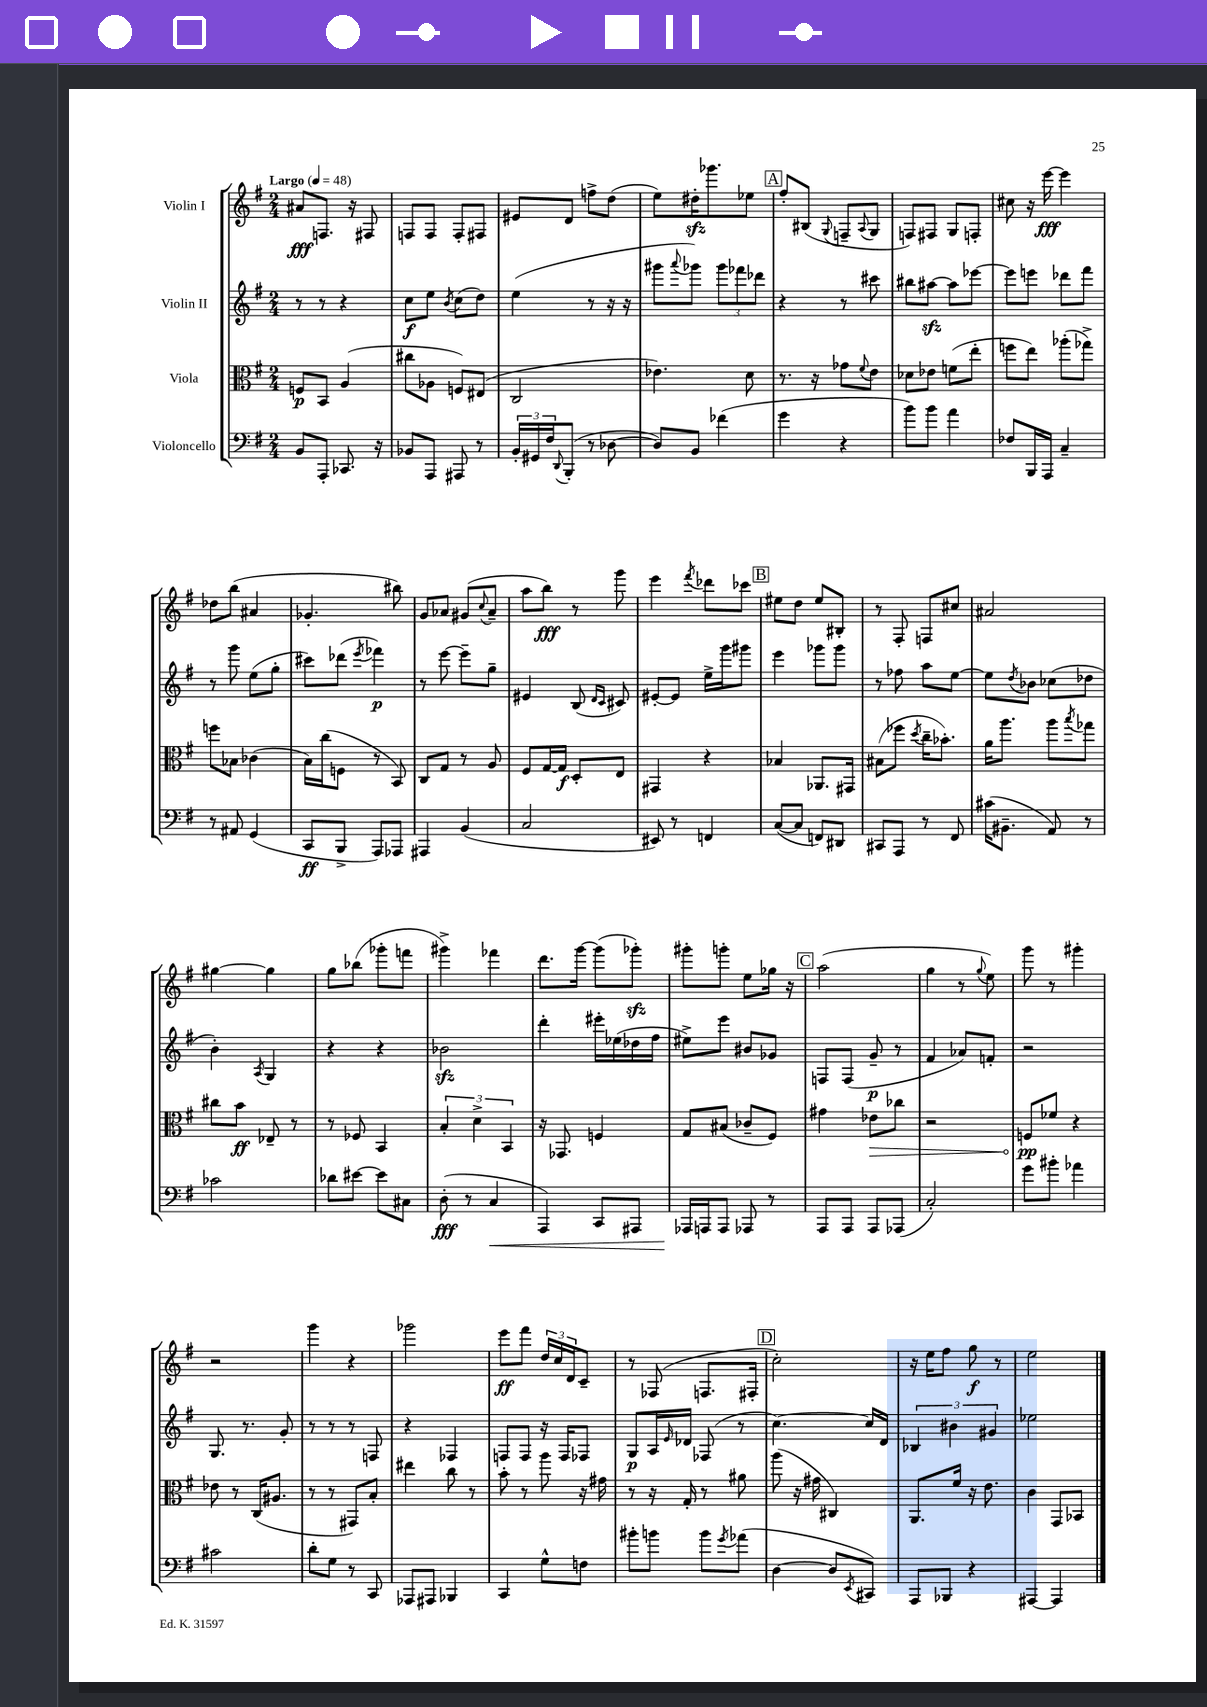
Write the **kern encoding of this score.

**kern	**dynam	**kern	**dynam	**kern	**dynam	**kern	**dynam
*part4	*part4	*part3	*part3	*part2	*part2	*part1	*part1
*staff4	*staff4	*staff3	*staff3	*staff2	*staff2	*staff1	*staff1
*I"Violoncello	*	*I"Viola	*	*I"Violin II	*	*I"Violin I	*
*clefF4	*	*clefC3	*	*clefG2	*	*clefG2	*
*k[f#]	*	*k[f#]	*	*k[f#]	*	*k[f#]	*
*M2/4	*	*M2/4	*	*M2/4	*	*M2/4	*
*MM48	*	*MM48	*	*MM48	*	*MM48	*
=1	=1	=1	=1	=1	=1	=1	=1
!	!	!	!	!	!	!LO:TX:a:B:t=Largo	!
8BB/L	.	8Fn/L	p	8r	.	8a#X/L	fff
8AAA'/J	.	8BB/J	.	8r	.	8.Fn/J	.
8.CC-X/	.	(4A/	.	4r	.	.	.
.	.	.	.	.	.	16r	.
.	.	.	.	.	.	8F#X/	.
16r	.	.	.	.	.	.	.
=2	=2	=2	=2	=2	=2	=2	=2
8BB-X/L	.	8cc#X\L	.	8cc\L	f	8Fn/L	.
8AAA/J	.	8A-X\J	.	8ee\J	.	8F/J	.
.	.	.	.	8qb/	.	.	.
8AAA#X/	.	8Fn/L)	.	(8cc\L	.	8F'/L	.
8r	.	(8E#X/J	.	8dd\J)	.	8F#X/J	.
=3	=3	=3	=3	=3	=3	=3	=3
24BB'/LL	.	2C/	.	(4ee\	.	8e#X/L	.
24GG#X/	.	.	.	.	.	.	.
24F#/J	.	.	.	.	.	.	.
8qqDD/	.	.	.	.	.	.	.
(8BBB'/J	.	.	.	.	.	8d/J	.
8r	.	.	.	8r	.	8ffn^\L	.
[8D-X\	.	.	.	16r	.	(8dd\J	.
.	.	.	.	16r	.	.	.
=4	=4	=4	=4	=4	=4	=4	=4
8D-/L])	.	4.e-X\)	.	8ggg#X\L	.	8ee\L)	.
.	.	.	.	8qqaaa/	.	.	.
8BB/J	.	.	.	8ggg-X\J)	.	16dd#Xzz'\K	.
.	.	.	.	.	.	8.ggg-X\	.
(4f-X\	.	.	.	12ggg-\L	.	.	.
.	.	.	.	12fff-X\	.	.	.
.	.	8d\	.	.	.	8ee-X\J	.
.	.	.	.	12ddd-X\J	.	.	.
!!LO:REH:place=s1:t=A
=5	=5	=5	=5	=5	=5	=5	=5
4g\	.	8.r	.	4r	.	8ff#'/L	.
.	.	.	.	.	.	(8B#X/J	.
.	.	16r	.	.	.	.	.
.	.	.	.	.	.	8qqG/	.
4r	.	8g-X\L	.	8r	.	8Fn~/L	.
.	.	8qqf#/	.	.	.	8qqA/	.
.	.	8e\J	.	8ccc#X\	.	8G/J	.
=6	=6	=6	=6	=6	=6	=6	=6
8b\L)	.	8d-X\L	.	8bb#X\L	.	8Fn/L)	.
8b\J	.	8e-X\J	.	[8aa#Xzz\J	.	8F#X/J	.
4a\	.	(8fn\L	.	8aa#\L]	.	8G/L	.
.	.	8ee'\J	.	[8eee-X\J	.	8Fn'/J	.
=7	=7	=7	=7	=7	=7	=7	=7
8F-X/L	.	8ffn\L	.	8eee-\L]	.	8cc#X\	.
16BBB/L	.	8ee\J)	.	8eeen\J	.	16r	.
16AAA/JJ	.	.	.	.	.	[16eee\	fff
4C~/	.	(8aa-X'\L	.	8ddd-X\L	.	4eee\]	.
.	.	8gg-X^\J)	.	8fff#\J	.	.	.
!!LO:LB:g=z
=8	=8	=8	=8	=8	=8	=8	=8
8r	.	8ffn\L	.	8r	.	8dd-X\L	.
8AA#X/	.	8B-X\J	.	8ggg\	.	(8bb\J	.
(4GG/	.	(4c-X\	.	(8ee\L	.	4a#X/	.
.	.	.	.	8gg'\J	.	.	.
=9	=9	=9	=9	=9	=9	=9	=9
8CC/L	ff	16B\LL)	.	8ccc#X\L)	.	4.g-X'/	.
.	.	(16cc\J	.	.	.	.	.
8BBB^/J	.	8Fn\J	.	(8ddd-X\J	.	.	.
.	.	.	.	8qeee/	.	.	.
8AAA/L)	.	8r	.	4fff-X\)	p	.	.
8AAA-X/J	.	8BB/)	.	.	.	8bb#X\)	.
=10	=10	=10	=10	=10	=10	=10	=10
4AAA#X/	.	8C/L	.	8r	.	8g/L	.
.	.	8G/J	.	[8eee\	.	8a-X/J	.
(4BB/	.	8r	.	8eee~\L]	.	(8g#X/L	.
.	.	.	.	.	.	8qqcc/	.
.	.	8A/	.	8gg~\J	.	8a-~/J	.
=11	=11	=11	=11	=11	=11	=11	=11
2C/	.	8F#/L	.	4e#X/	.	8aa\L	.
.	.	[16G/L	.	.	.	8bb\J)	fff
.	.	16G/JJ]	f	.	.	.	.
.	.	8D'/L	.	(8B/	.	8r	.
.	.	.	.	16qqd/LL	.	.	.
.	.	.	.	16qqc/JJ	.	.	.
.	.	8E/J	.	8c#X/)	.	8ggg\	.
=12	=12	=12	=12	=12	=12	=12	=12
8EE#X/)	.	4GG#X/	.	[8e#X'/L	.	4eee\	.
8r	.	.	.	8e#/J]	.	.	.
.	.	.	.	.	.	8qfff#/	.
4FFn/	.	4r	.	16ee^\LL	.	8ddd-X\L	.
.	.	.	.	16ggg\J	.	.	.
.	.	.	.	8ggg#X\J	.	8ccc-X\J	.
!!LO:REH:place=s1:t=B
=13	=13	=13	=13	=13	=13	=13	=13
([8C/L	.	4B-X/	.	4eee\	.	8ee#X\L	.
8C/J]	.	.	.	.	.	8dd\J	.
8FFn/L)	.	8.AA-X/L	.	8ggg-X\L	.	8ee#/L	.
8DD#X/J	.	.	.	8ggg-\J	.	8B#X'/J	.
.	.	16GG#X/Jk	.	.	.	.	.
=14	=14	=14	=14	=14	=14	=14	=14
8CC#X/L	.	(8B#X\L	.	8r	.	8r	.
8AAA/J	.	8ff-X\J	.	8ff-X\	.	8F#'/	.
.	.	8qdd/	.	.	.	.	.
8r	.	16cc~\KL	.	8aa\L	.	8Fn/L	.
.	.	8.b-X'\J)	.	.	.	.	.
8FF#/	.	.	.	[8ee\J	.	8cc#X/J	.
=15	=15	=15	=15	=15	=15	=15	=15
(16c#X\KL	.	16a\KL	.	8ee\L]	.	2a#X/	.
8.BB#X~\J	.	8.aa\J	.	.	.	.	.
.	.	.	.	8qdd/	.	.	.
.	.	.	.	8b-X\J	.	.	.
8AA/)	.	8aa\L	.	(8cc-X\L	.	.	.
.	.	8qbb/	.	.	.	.	.
8r	.	8gg-X\J	.	8dd-X\J	.	.	.
!!LO:LB:g=z
=16	=16	=16	=16	=16	=16	=16	=16
2c-X\	.	8cc#X\L	.	4b'\)	.	[4gg#X\	.
.	.	8b\J	ff	.	.	.	.
.	.	.	.	8qA/	.	.	.
.	.	8E-X~/	.	4G/	.	4gg#\]	.
.	.	8r	.	.	.	.	.
=17	=17	=17	=17	=17	=17	=17	=17
8d-X\L	.	8r	.	4r	.	8gg\L	.
[8e#X\J	.	8F-X/	.	.	.	(8bb-X\J	.
8e#\L]	.	4BB/	.	4r	.	8ggg-X'\L	.
8C#X\J	.	.	.	.	.	8fffn\J	.
=18	=18	=18	=18	=18	=18	=18	=18
(8D'\	fff	6B'/	.	2b-Xzz\	.	4ggg#X^\)	.
8r	.	.	.	.	.	.	.
.	.	6d^\	.	.	.	.	.
!	!LO:HP:b	!	!	!	!	!	!
4C/	<	.	.	.	.	4fff-X\	.
.	.	6BB/	.	.	.	.	.
=19	=19	=19	=19	=19	=19	=19	=19
4AAA/)	.	16r	.	4ddd'\	.	8.ddd\L	.
.	.	8.GG-X/	.	.	.	.	.
.	.	.	.	.	.	[16ggg\Jk	.
8CC/L	.	4Fn/	.	16eee#X'\LL	.	(8ggg\L]	.
.	.	.	.	(16ee-X\	.	.	.
8AAA#X/J	.	.	.	16dd-X\	.	8ggg-Xzz'\J)	.
.	.	.	.	16ff#\JJ	.	.	.
=20	=20	=20	=20	=20	=20	=20	=20
16AAA-X/LL	.	8G/L	.	8ee#X^\L)	.	8ggg#X'\L	.
16AAAn/J	[	.	.	.	.	.	.
8AAA/J	.	(8B#X/J	.	8eee\J	.	8gggn'\J	.
8AAA-X/	.	8c-X~/L	.	8b#X/L	.	8ee\L	.
8r	.	8F#/J)	.	8g-X/J	.	16gg-X\Jk	.
.	.	.	.	.	.	16r	.
!!LO:REH:place=s1:t=C
=21	=21	=21	=21	=21	=21	=21	=21
8AAA/L	.	4g#X\	.	8Fn/L	.	(2aa\	.
8AAA/J	.	.	.	(8F/J	.	.	.
!	!	!	!LO:HP:b	!	!	!	!
8AAA/L	.	8e-X\L	>	8g~/	p	.	.
(8AAA-X/J	.	8cc-X\J	.	8r	.	.	.
=22	=22	=22	=22	=22	=22	=22	=22
2C'/)	.	2r	.	4f#/	.	4gg\	.
.	.	.	.	8a-X/L)	.	8r	.
.	.	.	.	.	.	8qqgg/	.
.	.	.	.	8fn'/J	.	8ee\)	.
=23	=23	=23	=23	=23	=23	=23	=23
8g\L	.	8Fn/L	pp	2r	.	8ggg\	.
8b#X'\J	.	8f-X/J	]	.	.	8r	.
4a-X\	.	4r	.	.	.	4ggg#X'\	.
!!LO:LB:g=z
=24	=24	=24	=24	=24	=24	=24	=24
2c#X\	.	8e-X\	.	8.G/	.	2r	.
.	.	8r	.	.	.	.	.
.	.	.	.	8.r	.	.	.
.	.	(16C/KL	.	.	.	.	.
.	.	8.A#X/J	.	.	.	.	.
.	.	.	.	8g'/	.	.	.
=25	=25	=25	=25	=25	=25	=25	=25
8d'\L	.	8r	.	8r	.	4ggg\	.
8G\J	.	8r	.	8r	.	.	.
8r	.	8GG#X/L)	.	8r	.	4r	.
8CC/	.	8B'/J	.	8Fn/	.	.	.
=26	=26	=26	=26	=26	=26	=26	=26
8AAA-X/L	.	4ee#X\	.	4r	.	2ggg-X\	.
8AAA#X/J	.	.	.	.	.	.	.
4BBB-X/	.	8cc\	.	4F-X/	.	.	.
.	.	8r	.	.	.	.	.
=27	=27	=27	=27	=27	=27	=27	=27
4CC/	.	8b'\	.	8Fn/L	.	8eee\L	ff
.	.	8r	.	8F/J	.	8fff#\J	.
8G^^\L	.	8aa\	.	16r	.	24dd/LL	.
.	.	.	.	.	.	24cc/	.
.	.	.	.	16F/KL	.	.	.
.	.	.	.	.	.	24d/J	.
8Fn\J	.	16r	.	8F-X/J	.	8c~/J	.
.	.	16g#X\	.	.	.	.	.
=28	=28	=28	=28	=28	=28	=28	=28
8b#X'\L	.	8r	.	8G/L	p	8r	.
8bn\J	.	16r	.	16A/L	.	(8F-X/	.
.	.	.	.	16qqe/	.	.	.
.	.	16G'/	.	16d-X/JJ	.	.	.
8b\L	.	8r	.	(8F-X/	.	8.Fn/L	.
8qg/	.	.	.	.	.	.	.
(8a-X\J	.	8a#X\	.	8r	.	.	.
.	.	.	.	.	.	16F#X'/Jk	.
!!LO:REH:place=s1:t=D
=29	=29	=29	=29	=29	=29	=29	=29
[4D\	.	(8aa\	.	[4.cc\)	.	2cc'\)	.
.	.	16r	.	.	.	.	.
.	.	16g#X\	.	.	.	.	.
8D/L]	.	4C#X/)	.	.	.	.	.
8qEE/	.	.	.	.	.	.	.
8CC#X/J)	.	.	.	16cc/LL]	.	.	.
.	.	.	.	16d/JJ	.	.	.
=30	=30	=30	=30	=30	=30	=30	=30
8AAA/L	.	8.AA/L	.	6B-X/	.	16r	.
.	.	.	.	.	.	16ee\KL	.
8BBB-X/J	.	.	.	.	.	8ff#\J	.
.	.	.	.	6b#X\	.	.	.
.	.	16f#/Jk	.	.	.	.	.
4r	.	16r	.	.	.	8gg\	f
.	.	8.e\	.	.	.	.	.
.	.	.	.	6g#X/	.	.	.
.	.	.	.	.	.	8r	.
=31	=31	=31	=31	=31	=31	=31	=31
[4AAA#X/	.	4c\	.	2ee-X\	.	2ee\	.
4AAA#/]	.	8GG/L	.	.	.	.	.
.	.	8BB-X/J	.	.	.	.	.
==	==	==	==	==	==	==	==
*-	*-	*-	*-	*-	*-	*-	*-
